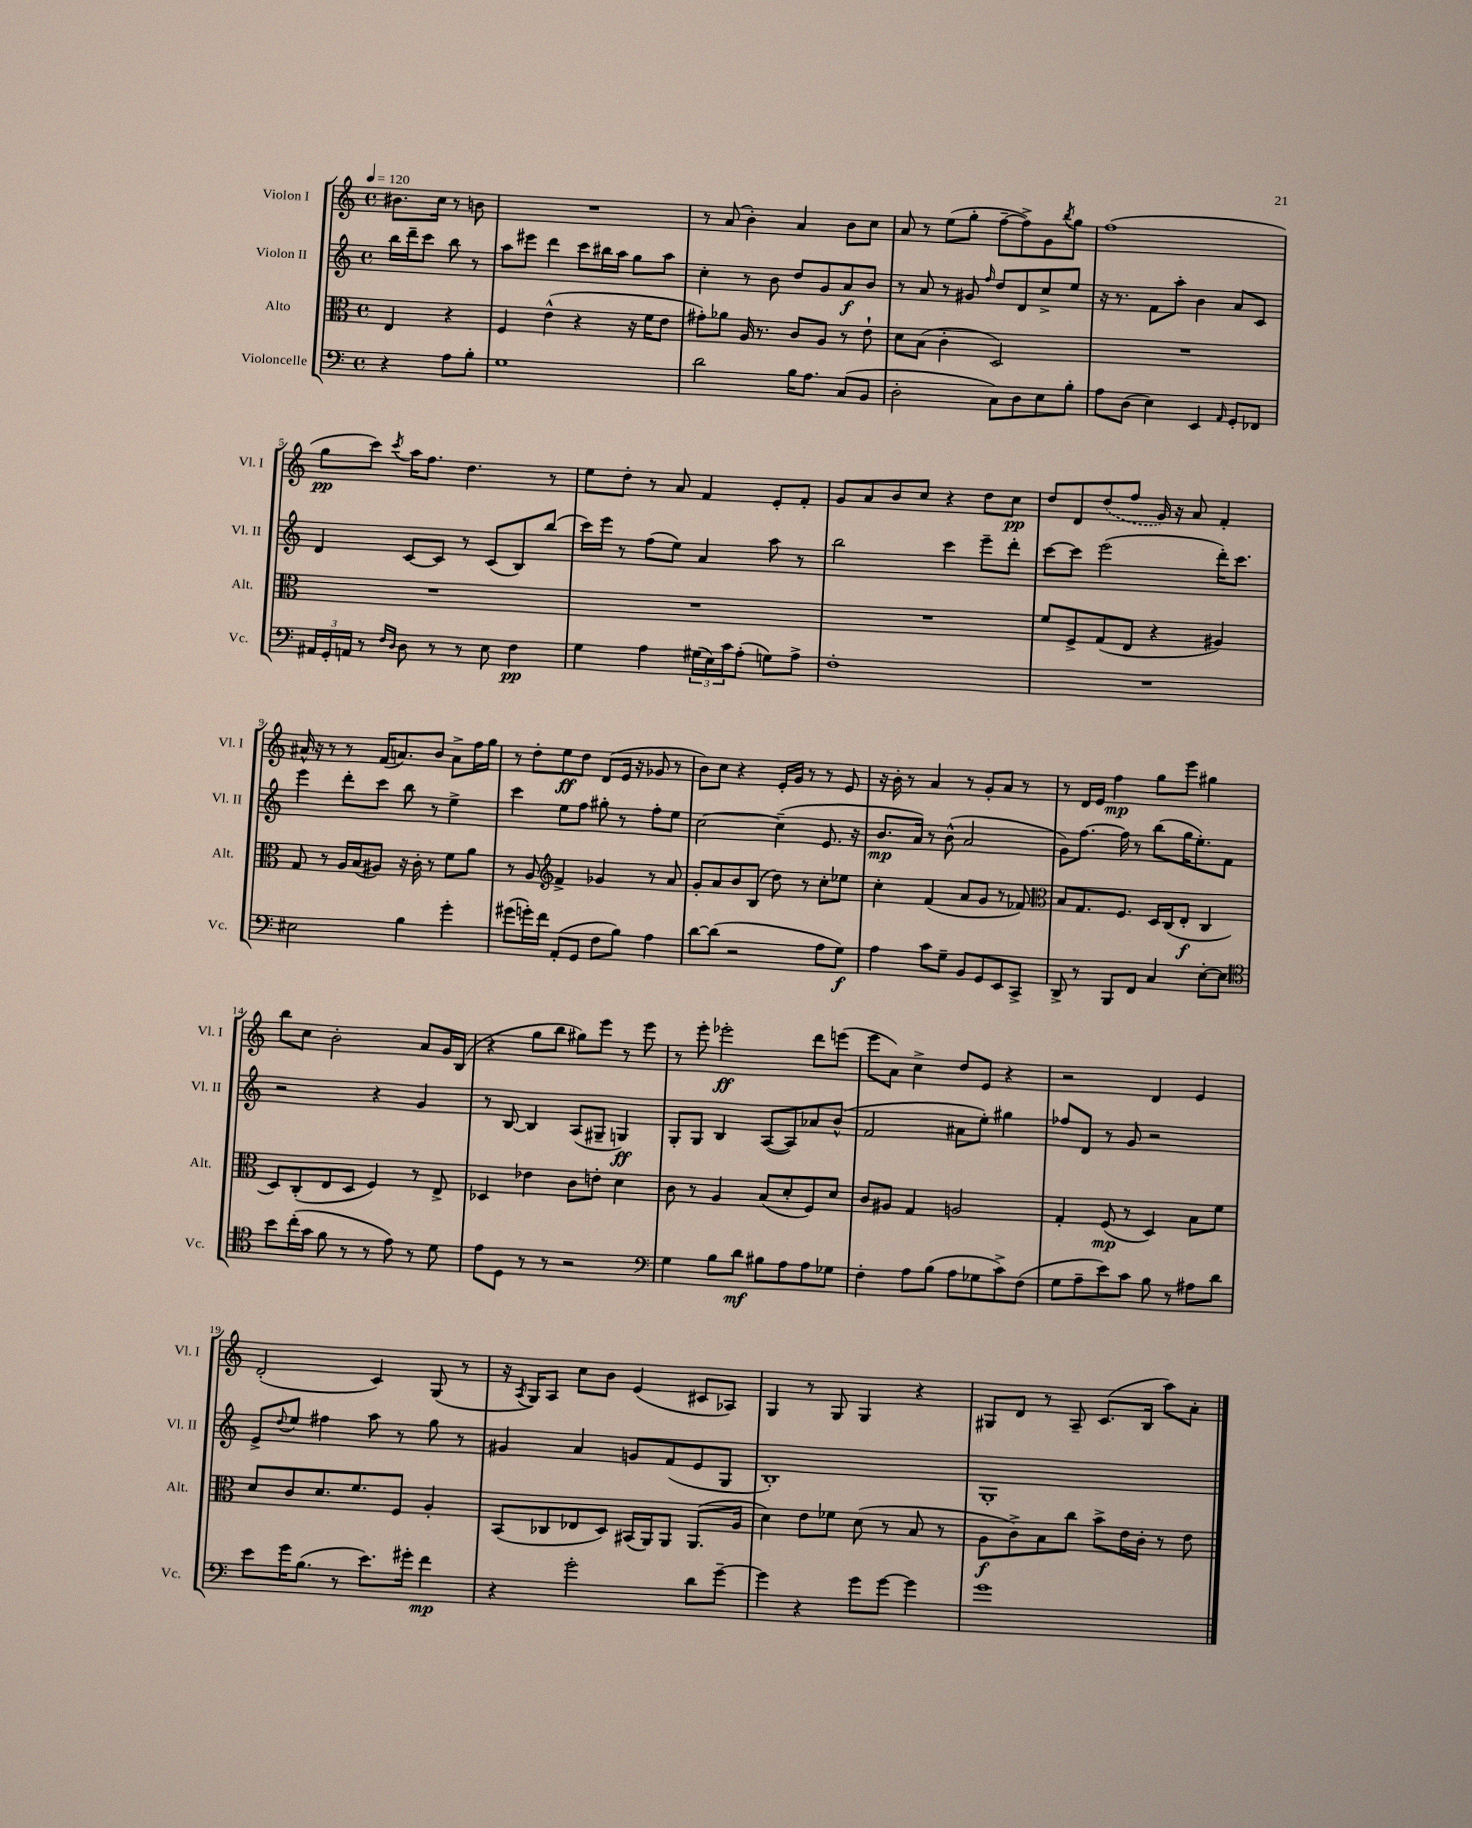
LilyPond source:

<<
\new StaffGroup <<
\new Staff = "s0" \with { instrumentName = "Violon I" shortInstrumentName = "Vl. I" } {
    \clef treble \key c \major \defaultTimeSignature \time 4/4 \partial 2 \tempo 4 = 120
    bis'8. c''16 r8 b'8 |
    R1 |
    r8 a'8( b'4-.) a'4 b'8 c''8 |
    a'8 r8 e''8( g''8-. f''8~-- f''8->) g'8 \acciaccatura { b''8 } g''8 |
    f''1( |
    g''8\pp c'''8) \acciaccatura { c'''8 } a''16 f''8. d''4. r8 |
    e''8 d''8-. r8 a'8 f'4 e'8-. f'8-. |
    g'8 a'8 b'8 c''8 r4 d''8 c''8\pp |
    d''8 d'8 \once \slurDashed d''8( f''8 g'16) r16 a'8 f'4-. |
    ais'16-^ r16 r8 r8 f'16( a'8.) b'8 a'8-> f''16 g''16 |
    r8 d''8-. e''8\ff d''8 d'8( e'16 r16 ges'8 r8 |
    b'8) c''8 r4 e'16-. g'16 r8 r8 e'8 |
    r16 b'16-. r8 a'4 r8 g'8-. a'8 r8 |
    r8 d'16 e'16 f''4\mp g''8 e'''8 gis''4 |
    b''8 c''8 b'2-. a'8 g'16 b16( |
    r4 g''8 b''8 gis''8) e'''8 r8 e'''8 |
    r8 e'''8-. ees'''2-.\ff d'''8 e'''8( |
    e'''8 a'8) c''4-> d''8 e'8 r4 |
    r2 d'4 e'4 |
    d'2-.( c'4) g8( r8 |
    r16 \acciaccatura { a8 } g16) a8 c''8 b'8 e'4( cis'8 aes8) |
    g4 r8 g8 g4 r4 |
    gis8 d'8 r8 a8-- c'8.( b16 a''8) a'8-. \bar "|." |
}
\new Staff = "s1" \with { instrumentName = "Violon II" shortInstrumentName = "Vl. II" } {
    \clef treble \key c \major \defaultTimeSignature \time 4/4 \partial 2
    b''16 d'''16-- c'''8 b''8 r8 |
    a''8 eis'''8 d'''4 c'''8 bis''16 a''16 g''8 a''8 |
    c''4-. r8 b'8 d''8 g'8 a'8\f b'8 |
    r8 a'8 r8 gis'8 \grace { f''16 } d''8 d'8 c''8-> e''8 |
    r16 r8. f'8 a''8-. b'4 a'8 c'8 |
    d'4 c'8~ c'8 r8 c'8( b8) b''8( |
    c'''16) e'''16 r8 f''8( e''8) a'4 a''8 r8 |
    b''2 c'''4 e'''8-- d'''8-. |
    c'''8~ c'''8 e'''2( d'''16-.) c'''8. |
    e'''4 d'''8-. c'''8 b''8 r8 e''4-> |
    c'''4 e''8 f''8 gis''8-. r8 f''8-. e''8 |
    c''2~ c''4--( e'8. r16 |
    b'8.\mp a'16) r8 b'8-^( a'2 |
    g'8) f''8.~ f''16 r8 b''8( g''16 e''8.-.) f'8 |
    r2 r4 g'4 |
    r8 b8~ b4 a8( gis8-- g4\ff) |
    g8-. g8 b4 a8~( a8) aes'8 b'8-^( |
    f'2 ais'8 e''8-.) gis''4 |
    fes''8 d'8 r8 g'8 r2 |
    e'8-> \appoggiatura { d''8 } e''8 fis''4 a''8 r8 g''8 r8 |
    gis'4 a'4 g'8 f'8( e'8 g8 |
    b1-.) |
    g1-. \bar "|." |
}
\new Staff = "s2" \with { instrumentName = "Alto" shortInstrumentName = "Alt." } {
    \clef alto \key c \major \defaultTimeSignature \time 4/4 \partial 2
    e4 r4 |
    f4 e'4-^( r4 r16 f'16 e'8 |
    gis'8-.) aes'8 a16 r8. c'8 a8 r8 e'8-! |
    d'8 b8( c'4-. d2) |
    R1 |
    R1 |
    R1 |
    R1 |
    f'8 f8-> g8( e8 r4 ais4) |
    g8 r8 a16 b16( ais8) r16 c'16-. r8 f'8 a'8 |
    r8 a8 \clef treble f'4-> ges'4 r8 a'8 |
    g'8-. a'8 b'8 b8( d''8) r8 c''8-. ees''8 |
    c''4-. f'4( a'8 g'8 r8 fes'8) |
    \clef alto b8 g8. f8. d16 c16( e8-.\f c4 |
    d8) c8-.( e8 d8 f4) r8 e8-> |
    des4 ees'4 c'8 e'8-. d'4 |
    c'8 r8 a4 b8( d'8-. f8) d'8 |
    c'8 ais8 g4 a2 |
    g4-. f8\mp( r8 d4) b8 f'8 |
    d'8 c'8 d'8. f'8. f8 a4-. |
    b,8( ces8 ees8 d8) bis,16( a,16) a,8 a,8.( a16 |
    d'4) e'8 fes'8 d'8( r8 b8 r8 |
    a8\f c'8->) b8 c''8 b'8-> e'16 c'16-. r8 e'8 \bar "|." |
}
\new Staff = "s3" \with { instrumentName = "Violoncelle" shortInstrumentName = "Vc." } {
    \clef bass \key c \major \defaultTimeSignature \time 4/4 \partial 2
    r4 a8 b8-. |
    g1 |
    d'2 b16 a8. c8( b,8 |
    d2-. c8) d8 e8 b8-. |
    a8 d8( e4) e,4 \grace { a,16 } g,8-. fes,8 |
    \tuplet 3/2 { ais,16 g,16-. a,16 } r8 \grace { f16 d16 } d8 r8 r8 e8 f4\pp |
    g4 a4 \tuplet 3/2 { gis16( e16) c'16 } a8-.( g8) a8-> |
    f1-. |
    R1 |
    eis2 b4 g'4-. |
    gis'8( g'16-.) f'16 a,8-.( g,8 f8 b8) a4 |
    d'8~ d'8( r2 a8 g8\f) |
    a4 c'8 g8-- b,8 g,8 e,8 c,8-> |
    d,8-> r8 b,,8 f,8 c4 e8~-. e8 |
    \clef tenor b'8 c''16-.( g'16 f'8 r8 r8 e'8) r8 d'8 |
    e'8 d8 r8 r8 r2 |
    \clef bass g4 b8 d'8\mf bis8 a8 a8 ges8 |
    f4-. a8 b8( a8 ges8 c'8->) f8( |
    g8 a8-- e'8) c'8 b8 r8 ais8 d'8 |
    e'8 g'16 b8.( r8 e'8.) gis'16-. f'4\mp |
    r4 g'2-. d'8 g'8~-- |
    g'4 r4 g'8 g'8~ g'4 |
    g'1 \bar "|." |
}
>>
>>
